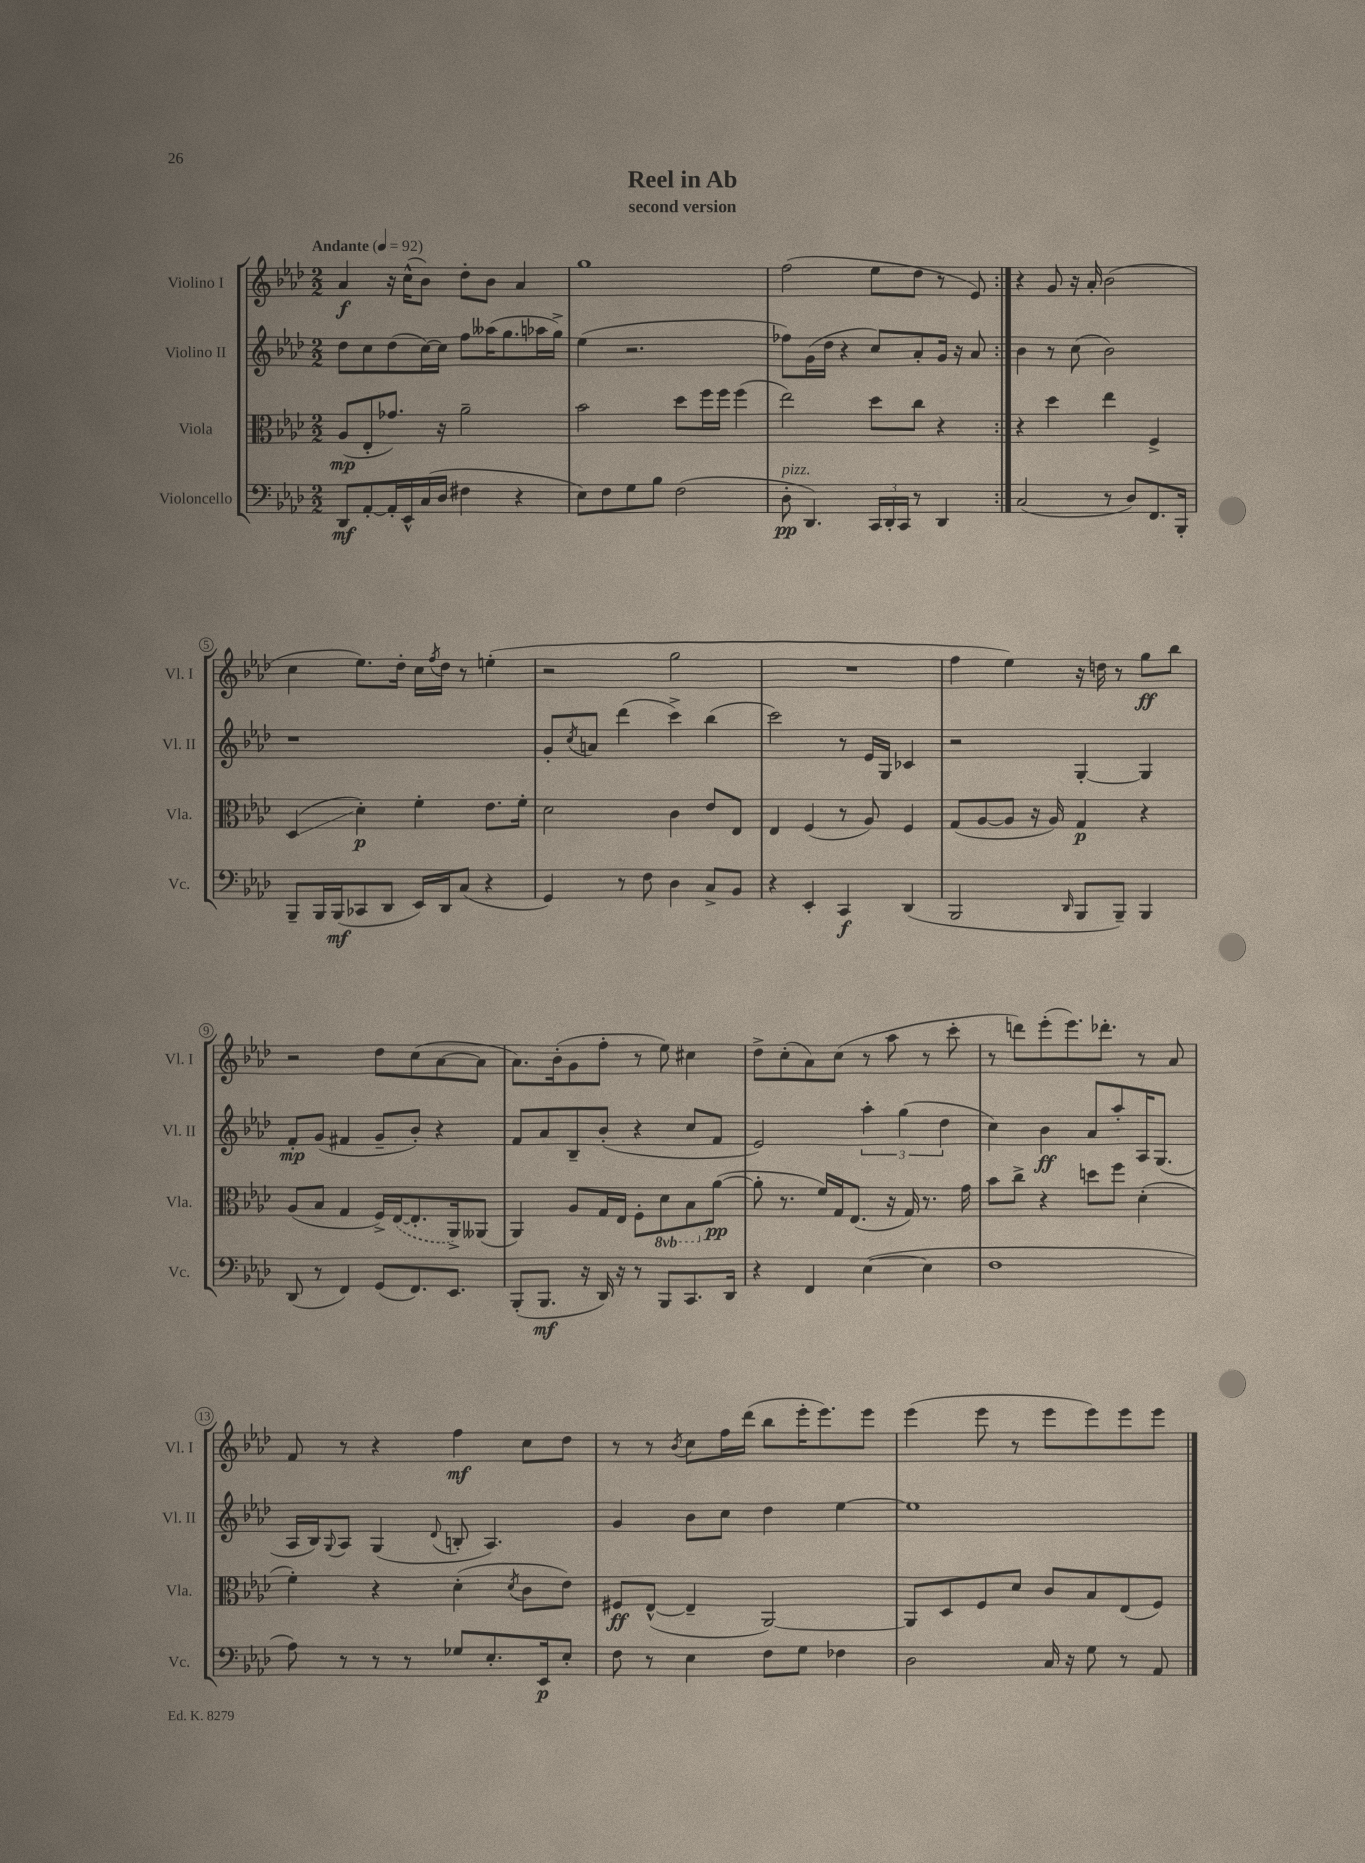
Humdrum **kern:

**kern	**kern	**kern	**kern
*staff4	*staff3	*staff2	*staff1
*clefF4	*clefC3	*clefG2	*clefG2
*k[b-e-a-d-]	*k[b-e-a-d-]	*k[b-e-a-d-]	*k[b-e-a-d-]
*M2/2	*M2/2	*M2/2	*M2/2
*MM92	*MM92	*MM92	*MM92
8DD-	(8A-	8dd-	4a-
[8AA-'	8E-'	8cc	.
16AA-']	8.g-)	(8dd-	16r
16EE-^^	.	.	(16cc^^
(16C	.	[16cc)	8b-)
16D-	16r	16cc]	.
4F#	2a-~	8ff	8dd-'
.	.	(16aa--	8b-
.	.	8.gg	.
4r	.	.	4a-
.	.	16aa-	.
.	.	16gg^)	.
=	=	=	=
8E-)	2b-	(4ee-	1gg
8F	.	.	.
8G	.	2.r	.
8B-	.	.	.
(2F	8dd-	.	.
.	16ff	.	.
.	16ff	.	.
.	(4ff	.	.
=	=	=	=
8D-'	2ee-)	8ff-)	(2ff
4.DD-)	.	(16g	.
.	.	16dd-	.
.	.	4r	.
24CC	8dd-	8cc)	8ee-
24DD-'	.	.	.
24CC	.	.	.
8r	8cc	8a-'	8dd-
4DD-	4r	16g	8r
.	.	16r	.
.	.	8a-	8e-)
=:|!	=:|!	=:|!	=:|!
(2C	4r	4b-	4r
.	4dd-	8r	8g
.	.	(8cc	16r
.	.	.	16a-'
8r	4ee-	2b-)	(2b-
8D-)	.	.	.
8.FF	4F^	.	.
16BBB-'	.	.	.
=	=	=	=
8BBB-~	(4D-	1r	4cc
16BBB-	.	.	.
(16BBB-	.	.	.
8CC-	4d-')	.	8.ee-)
8DD-	.	.	.
.	.	.	16dd-'
16EE-)	4f'	.	16cc
.	.	.	8qff
16DD-	.	.	16dd-
(8C	.	.	8r
4r	8.e-	.	(4ee'
.	16f'	.	.
=	=	=	=
4GG)	2d-	8g'	2r
.	.	8qcc	.
.	.	8a	.
8r	.	(4ddd-	.
8F	.	.	.
4D-	4c	4ccc^)	2gg
8C^	8e-	(4bb-	.
8BB-	8E-	.	.
=	=	=	=
4r	4E-	2ccc)	1r
4EE-'	(4F	.	.
4CC	8r	8r	.
.	8A-)	16e-	.
.	.	16G	.
(4DD-	4F	4c-	.
=	=	=	=
2BBB-	(8G	2r	4ff
.	[8A-	.	.
.	8A-]	.	4ee-)
.	16r	.	.
.	16A-)	.	.
16qqDD-	.	.	.
8BBB-	4G	[4G'	16r
.	.	.	16dd
8BBB-~)	.	.	8r
4BBB-	4r	4G]	8gg
.	.	.	8bb-
=	=	=	=
(8DD-	(8A-	8f'	2r
8r	8B-	(8g	.
4FF)	4G	4f#	.
(8GG	16F^)	8g~	8dd-
.	([16E-	.	.
8.FF)	8.E-']	8b-')	(8cc
.	.	4r	[8a-
8.EE-	16AA-^)	.	.
.	(8AA--	.	8a-]
=	=	=	=
(8BBB-'	4AA-)	8f	8.a-)
8.BBB-	.	8a-	.
.	.	.	(16b-'
.	8A-	8B-~	8g
16r	.	.	.
16DD-)	16G	(8b-'	8ff'
16r	16E-	.	.
8r	8F'	4r	8r
8BBB-	8D-	.	8ee-)
8.CC	8BB-	8cc	4cc#
.	([8a-	8f	.
16DD-	.	.	.
=	=	=	=
4r	8a-']	2e-)	8dd-^
.	8.r	.	(8cc'
4FF	.	.	8a-)
.	16f)	.	.
.	16G	.	(8cc
.	(8.E-	.	.
([4E-	.	6aa-'	8r
.	16r	.	8aa-
.	.	(6gg	.
.	16G)	.	.
4E-]	8.r	.	8r
.	.	6dd-	.
.	.	.	8ccc'
.	16g	.	.
=	=	=	=
1F	8b-	4cc)	8r
.	8cc^	.	8ddd)
.	4r	4b-	(8eee-'
.	.	.	8.eee-)
.	8dd	8a-	.
.	.	.	8.ddd-'
.	8ff	8aa-'	.
.	(4d-'	16A-	8r
.	.	(8.G	.
.	.	.	8a-
=	=	=	=
8A-)	4f')	16A-	8f
.	.	16B-)	.
.	.	8qqG	.
8r	.	8A-	8r
8r	4r	(4G	4r
8r	.	.	.
.	.	8qqd-	.
8G-	(4d-'	8B'	4ff
8.E-'	.	4.A-)	.
.	8qd-	.	.
.	8c	.	8cc
16EE-	.	.	.
8E-'	8e-)	.	8dd-
=	=	=	=
8F	8F#	4g	8r
8r	([8E-^^	.	8r
.	.	.	8qb-
4E-	4E-~]	8b-	8cc
.	.	8cc	16ff
.	.	.	(16ddd-
8F	[2AA-)	4dd-	8bb-
8G	.	.	16eee-'
.	.	.	8.eee-)
4F-	.	[4ee-	.
.	.	.	8eee-
=	=	=	=
2D-	8AA-]	1ee-]	(4eee-
.	8D-	.	.
.	8F	.	8eee-
.	8d-	.	8r
16C	8c	.	8eee-
16r	.	.	.
8G	8B-	.	8eee-)
8r	(8E-	.	8eee-
8AA-	8F)	.	8eee-
==	==	==	==
*-	*-	*-	*-
